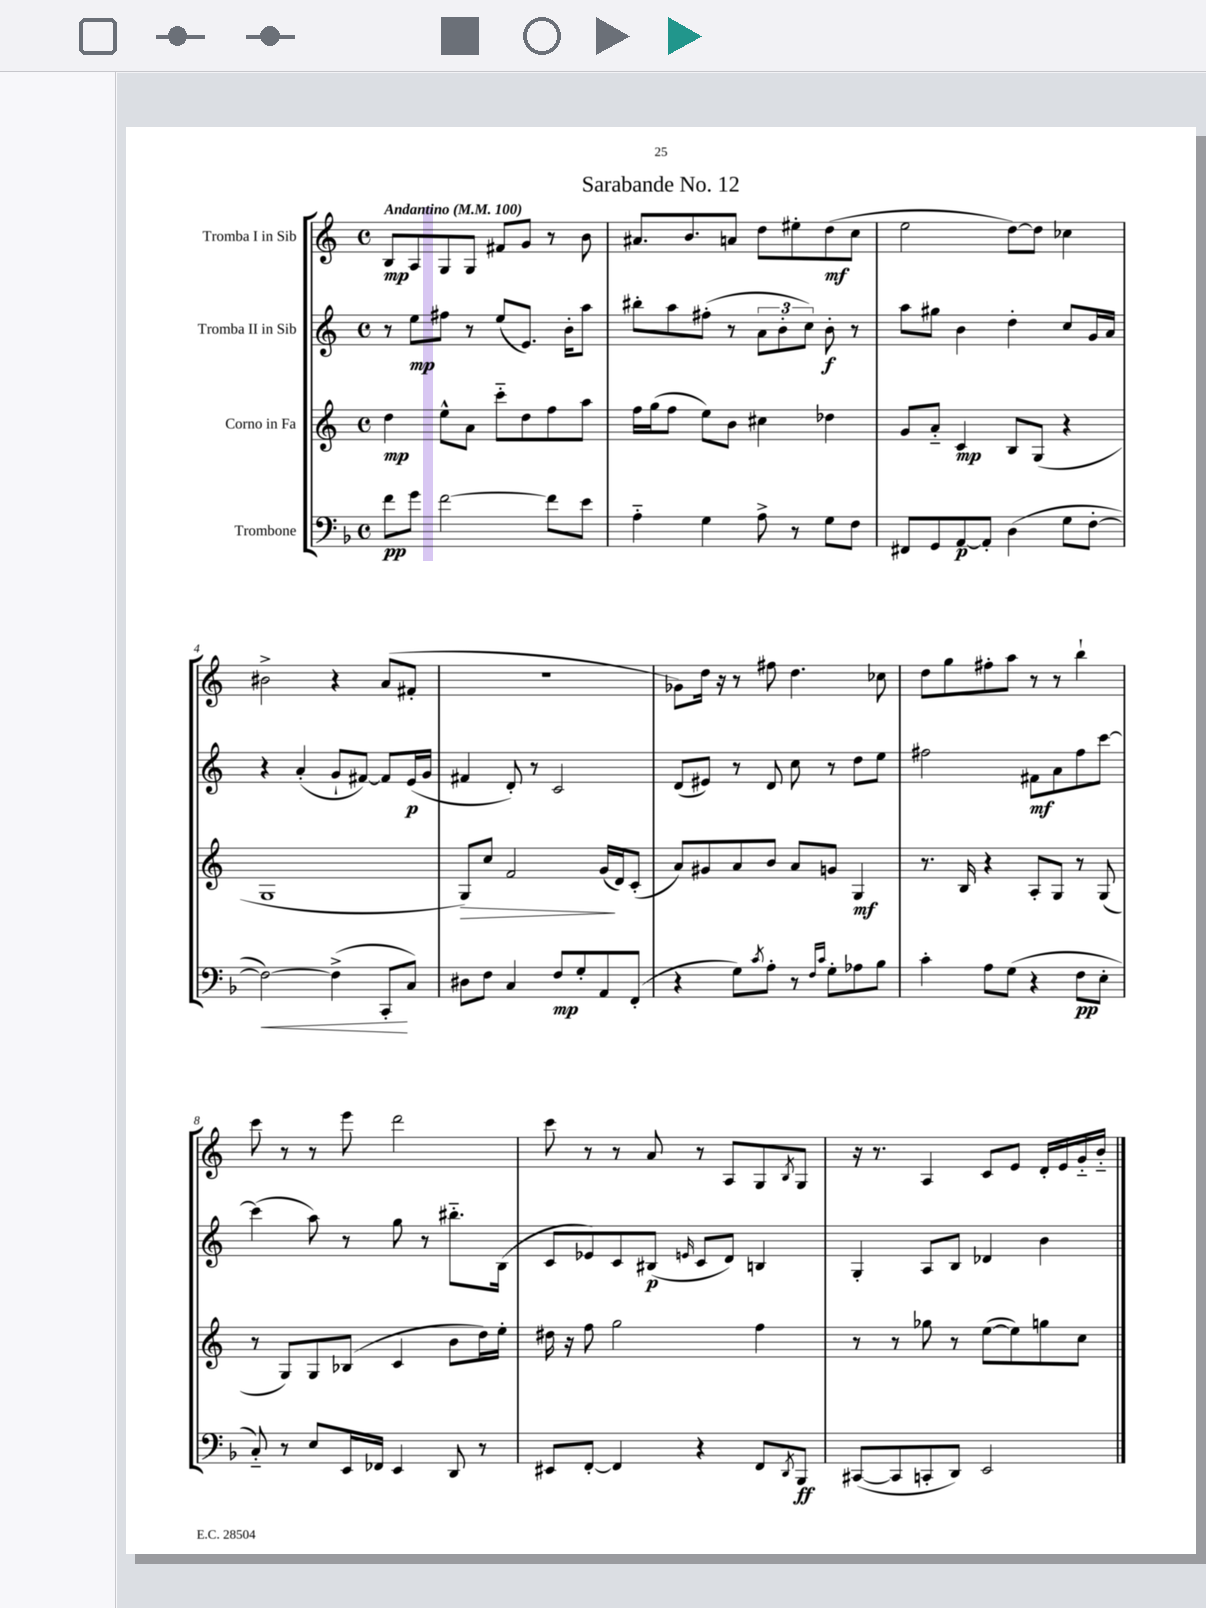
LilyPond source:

\header { title = "Sarabande No. 12" }
<<
\new StaffGroup <<
\new Staff = "s0" \with { instrumentName = "Tromba I in Sib" } {
    \clef treble \key c \major \defaultTimeSignature \time 4/4 \tempo "Andantino" 4 = 100
    b8\mp a8 g8 g8 fis'8 g'8 r8 b'8 |
    ais'8. b'8. a'8 d''8 eis''8-. d''8\mf( c''8 |
    e''2 d''8~) d''8 ces''4 |
    bis'2-> r4 a'8( fis'8-. |
    R1 |
    ges'8) d''16 r16 r8 fis''8 d''4. ces''8 |
    d''8 g''8 fis''8-. a''8 r8 r8 b''4-! |
    c'''8 r8 r8 e'''8 d'''2 |
    c'''8 r8 r8 a'8 r8 a8 g8 \acciaccatura { b8 } g8 |
    r16 r8. a4 c'8 e'8 d'16-. e'16 g'16-_ b'16-_ \bar "|." |
}
\new Staff = "s1" \with { instrumentName = "Tromba II in Sib" } {
    \clef treble \key c \major \defaultTimeSignature \time 4/4
    r8 e''8\mp fis''8 r8 e''8( e'8.) b'16-. a''8 |
    bis''8-. a''8 fis''8-.( r8 \tuplet 3/2 { a'8 b'8-. c''8) } b'8-.\f r8 |
    a''8 gis''8 b'4 d''4-. c''8 g'16 a'16 |
    r4 a'4-.( g'8-! fis'8~) fis'8 e'16\p( g'16 |
    fis'4 d'8-.) r8 c'2 |
    d'8( eis'8) r8 d'8 c''8 r8 d''8 e''8 |
    fis''2 fis'8\mf a'8 fis''8 c'''8~ |
    c'''4( a''8) r8 g''8 r8 bis''8.-_ b16( |
    c'8 ees'8) c'8 bis8\p( \grace { e'16 } c'8 d'8) b4 |
    g4-. a8 b8 des'4 b'4 \bar "|." |
}
\new Staff = "s2" \with { instrumentName = "Corno in Fa" } {
    \clef treble \key c \major \defaultTimeSignature \time 4/4
    d''4\mp e''8-^ a'8 c'''8-_ d''8 f''8 a''8 |
    f''16 g''16( f''8 e''8) b'8 cis''4 des''4 |
    g'8 a'8-_ c'4\mp b8 g8( r4 |
    g1 |
    g8\>) c''8 f'2 g'16\!( d'16) c'8-.( |
    a'8) gis'8 a'8 b'8 a'8 g'8 g4\mf |
    r8. b16 r4 a8-. g8 r8 g8( |
    r8 g8) g8 bes8( c'4 b'8 d''16) e''16-. |
    dis''16 r16 f''8 g''2 f''4 |
    r8 r8 ges''8 r8 e''8~( e''8) g''8 c''8 \bar "|." |
}
\new Staff = "s3" \with { instrumentName = "Trombone" } {
    \clef bass \key f \major \defaultTimeSignature \time 4/4
    f'8\pp g'8 f'2~ f'8 e'8 |
    a4-_ g4 a8-> r8 g8 f8 |
    fis,8 g,8 a,8~\p a,8-. d4( g8 f8~-. |
    f2~\<) f4->( c,8-.\! c8) |
    dis8 f8 c4 f8\mp g8-. a,8 f,8-.( |
    r4 g8) \acciaccatura { c'8 } a8-. r8 \grace { f16 c'16 } g8-. aes8 bes8 |
    c'4-. a8 g8( r4 f8\pp e8-. |
    c8-_) r8 e8 e,16 fes,16 e,4 d,8 r8 |
    eis,8 f,8~-. f,4 r4 f,8 \acciaccatura { d,8 } bes,,8\ff |
    cis,8~( cis,8 c,8-. d,8) e,2 \bar "|." |
}
>>
>>
